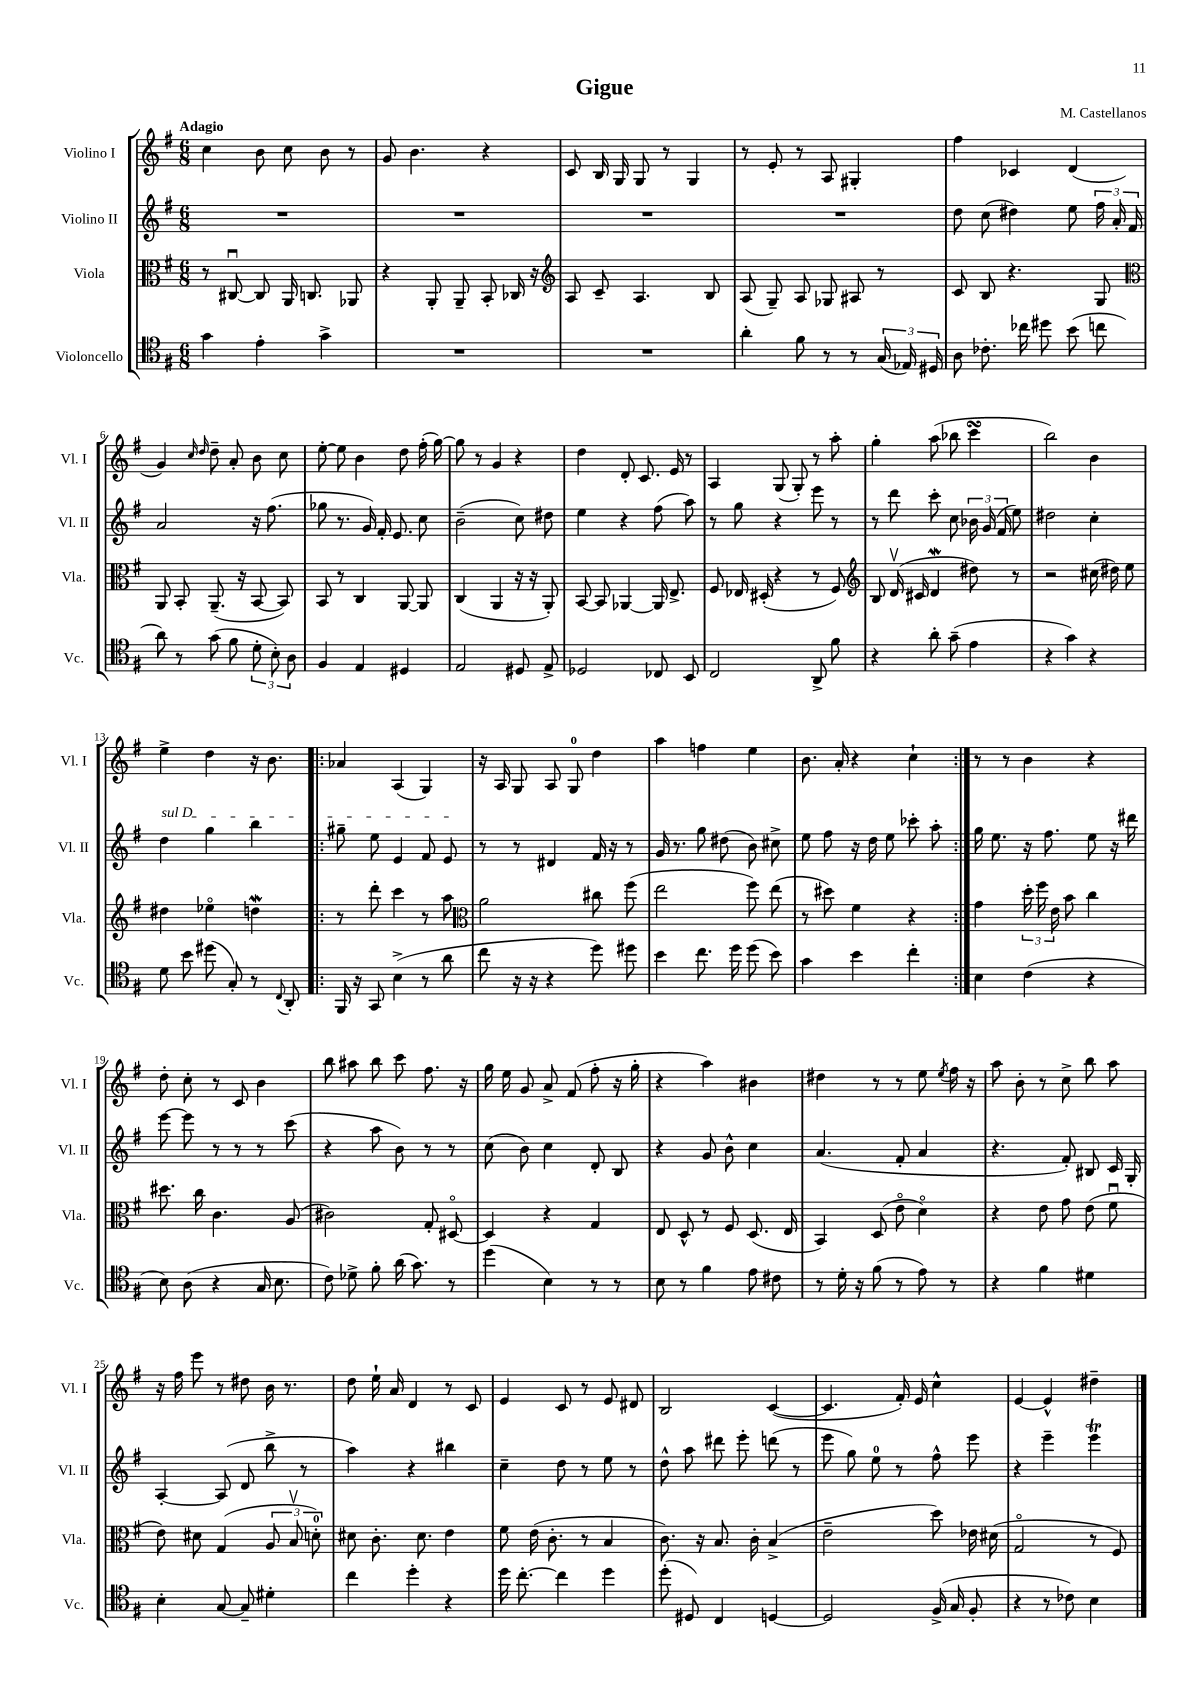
\header { title = "Gigue" composer = "M. Castellanos" }
<<
\new StaffGroup <<
\new Staff = "s0" \with { instrumentName = "Violino I" shortInstrumentName = "Vl. I" } {
    \clef treble \key g \major \numericTimeSignature \time 6/8 \tempo "Adagio"
    \autoBeamOff c''4 b'8 c''8 b'8 r8 |
    g'8 b'4. r4 |
    c'8 b16 g16 g8 r8 g4 |
    r8 e'8-. r8 a8 gis4-. |
    fis''4 ces'4 d'4( |
    g'4) \grace { c''16 d''16 } d''8-- a'8-. b'8 c''8 |
    e''8~-. e''8 b'4 d''8 fis''16-.( g''16~) |
    g''8 r8 g'4 r4 |
    d''4 d'8-. c'8. e'16 r8 |
    a4 g8( g8-.) r8 a''8-. |
    g''4-. a''8( bes''8 c'''4\turn |
    b''2) b'4 |
    e''4-> d''4 r16 b'8. |
    \repeat volta 2 { aes'4 a4( g4) |
    r16 a16 g8 a8 g8-0 d''4 |
    a''4 f''4 e''4 |
    b'8. a'16-. r4 c''4-! | }
    r8 r8 b'4 r4 |
    d''8-. c''8-. r8 c'8 b'4 |
    b''8 ais''8 b''8 c'''8 fis''8. r16 |
    g''16 e''16 g'8 a'8-> fis'8( fis''8-. r16 g''16-. |
    r4 a''4) bis'4 |
    dis''4 r8 r8 e''8 \acciaccatura { e''8 } fis''16 r16 |
    a''8 b'8-. r8 c''8-> b''8 a''8 |
    r16 fis''16 e'''8 r8 dis''8 b'16 r8. |
    d''8 e''16-! a'16 d'4 r8 c'8 |
    e'4 c'8 r8 e'8 dis'8 |
    b2 c'4~( |
    c'4. fis'16-.) e'16 c''4-^ |
    e'4~ e'4-^ dis''4-- \bar "|." |
}
\new Staff = "s1" \with { instrumentName = "Violino II" shortInstrumentName = "Vl. II" } {
    \clef treble \key g \major \numericTimeSignature \time 6/8
    \autoBeamOff R2. |
    R2. |
    R2. |
    R2. |
    d''8 c''8( dis''4) e''8 \tuplet 3/2 { fis''16 a'16-. fis'16 } |
    a'2 r16 fis''8.( |
    ges''8 r8. g'16) fis'16-. e'8. c''8 |
    b'2--( c''8) dis''8 |
    e''4 r4 fis''8( a''8) |
    r8 g''8 r4 e'''8 r8 |
    r8 d'''8 c'''8-. c''8 \tuplet 3/2 { bes'16 g'16( fis'16 } e''8) |
    dis''2 c''4-. |
    \once \override TextSpanner.bound-details.left.text = \markup { \italic "sul D" } d''4\startTextSpan g''4 b''4 |
    \repeat volta 2 { gis''8-- e''8 e'4 fis'8 e'8\stopTextSpan |
    r8 r8 dis'4 fis'16 r16 r8 |
    g'16 r8. g''8 dis''8( b'8) cis''8-> |
    e''8 fis''8 r16 d''16 e''8 ces'''8-. a''8-. | }
    g''16 e''8. r16 fis''8. e''8 r16 dis'''16 |
    e'''8~ e'''8 r8 r8 r8 c'''8( |
    r4 a''8 b'8) r8 r8 |
    c''8( b'8) c''4 d'8-. b8 |
    r4 g'8 b'8-^ c''4 |
    a'4.( fis'8-. a'4 |
    r4. fis'8-.) bis8 c'16 g16-. |
    a4~-. a8( d'8 b''8-> r8 |
    a''4) r4 bis''4 |
    c''4-- d''8 r8 e''8 r8 |
    d''8-^ a''8 dis'''8 e'''8-. d'''8( r8 |
    e'''8 g''8) e''8-0 r8 fis''8-^ e'''8 |
    r4 e'''4-- e'''4\trill \bar "|." |
}
\new Staff = "s2" \with { instrumentName = "Viola" shortInstrumentName = "Vla." } {
    \clef alto \key g \major \numericTimeSignature \time 6/8
    \autoBeamOff r8 cis8~\downbow cis8 a,16 c8. aes,8 |
    r4 a,8-. a,8-- b,8-. ces16 r16 |
    \clef treble a8 c'8-- a4. b8 |
    a8( g8--) a8 ges8 ais8 r8 |
    c'8 b8 r4. g8 |
    \clef alto a,8 b,8-. a,8.--( r16 b,8~ b,8) |
    b,8 r8 c4 a,8~ a,8 |
    c4( a,4 r16 r16 a,8-.) |
    b,8~ b,8 aes,4~ aes,16 e8.-> |
    fis8 ees16 dis16-.( r4 r8 fis8) |
    \clef treble b8 d'16\upbow( cis'16 d'4\mordent dis''8) r8 |
    r2 cis''16( dis''16) e''8 |
    dis''4 ees''4\flageolet d''4\mordent |
    \repeat volta 2 { r8 d'''8-. c'''4 r8 a''8 |
    \clef alto a'2 cis''8 fis''8( |
    e''2 fis''8) e''8( |
    r8 dis''8) fis'4 r4 | }
    g'4 \tuplet 3/2 { d''16-. fis''16 e'16 } b'8 c''4 |
    dis''8. c''16 c'4. a8( |
    cis'2) g8-. dis8~\flageolet |
    dis4 r4 g4 |
    e8 d8-^ r8 fis8 d8.( e16 |
    b,4) d8( e'8\flageolet d'4\flageolet) |
    r4 e'8 g'8 e'8( fis'8\downbow |
    e'8) dis'8 g4( \tuplet 3/2 { a8 b8\upbow d'8-0-.) } |
    dis'8 c'8.-. dis'8. e'4 |
    fis'8 e'16( c'8.-. r8 b4 |
    c'8.) r16 b8. c'16-. b4->( |
    e'2-- d''8) ees'16 dis'16( |
    g2\flageolet r8 fis8) \bar "|." |
}
\new Staff = "s3" \with { instrumentName = "Violoncello" shortInstrumentName = "Vc." } {
    \clef tenor \key g \major \numericTimeSignature \time 6/8
    \autoBeamOff g'4 e'4-. g'4-> |
    R2. |
    R2. |
    a'4-. fis'8 r8 r8 \tuplet 3/2 { g16( ees16) dis16 } |
    a8 ces'8.-. ces''16 dis''8 b'8( c''8 |
    a'8) r8 g'8( fis'8 \tuplet 3/2 { d'8-. b8-.) a8 } |
    fis4 e4 dis4 |
    e2 dis8 e8-> |
    des2 ces8 b,8 |
    c2 a,8-> fis'8 |
    r4 a'8-. g'8--( e'4 |
    r4 g'4) r4 |
    d'8 b'8 dis''8( g8-.) r8 \appoggiatura { c8 } a,8-. |
    \repeat volta 2 { fis,16 r16 g,8 b4->( r8 a'8 |
    c''8 r16 r16 r4 d''8) dis''8 |
    b'4 c''8. d''16 d''8( b'8) |
    g'4 b'4 c''4-. | }
    b4 c'4( r4 |
    b8) a8( r4 g16 b8. |
    c'8) des'8-> fis'8-. a'16( g'8.) r8 |
    d''4( b4) r8 r8 |
    b8 r8 fis'4 e'8 cis'8 |
    r8 d'16-. r16 fis'8( r8 e'8) r8 |
    r4 fis'4 dis'4 |
    b4-. g8~ g8-- dis'4-. |
    c''4 d''4-. r4 |
    d''16 c''8.~-. c''4 d''4 |
    d''8-.( dis8) c4 d4~ |
    d2 fis16->( g16 fis8-. |
    r4 r8 ces'8) b4 \bar "|." |
}
>>
>>
